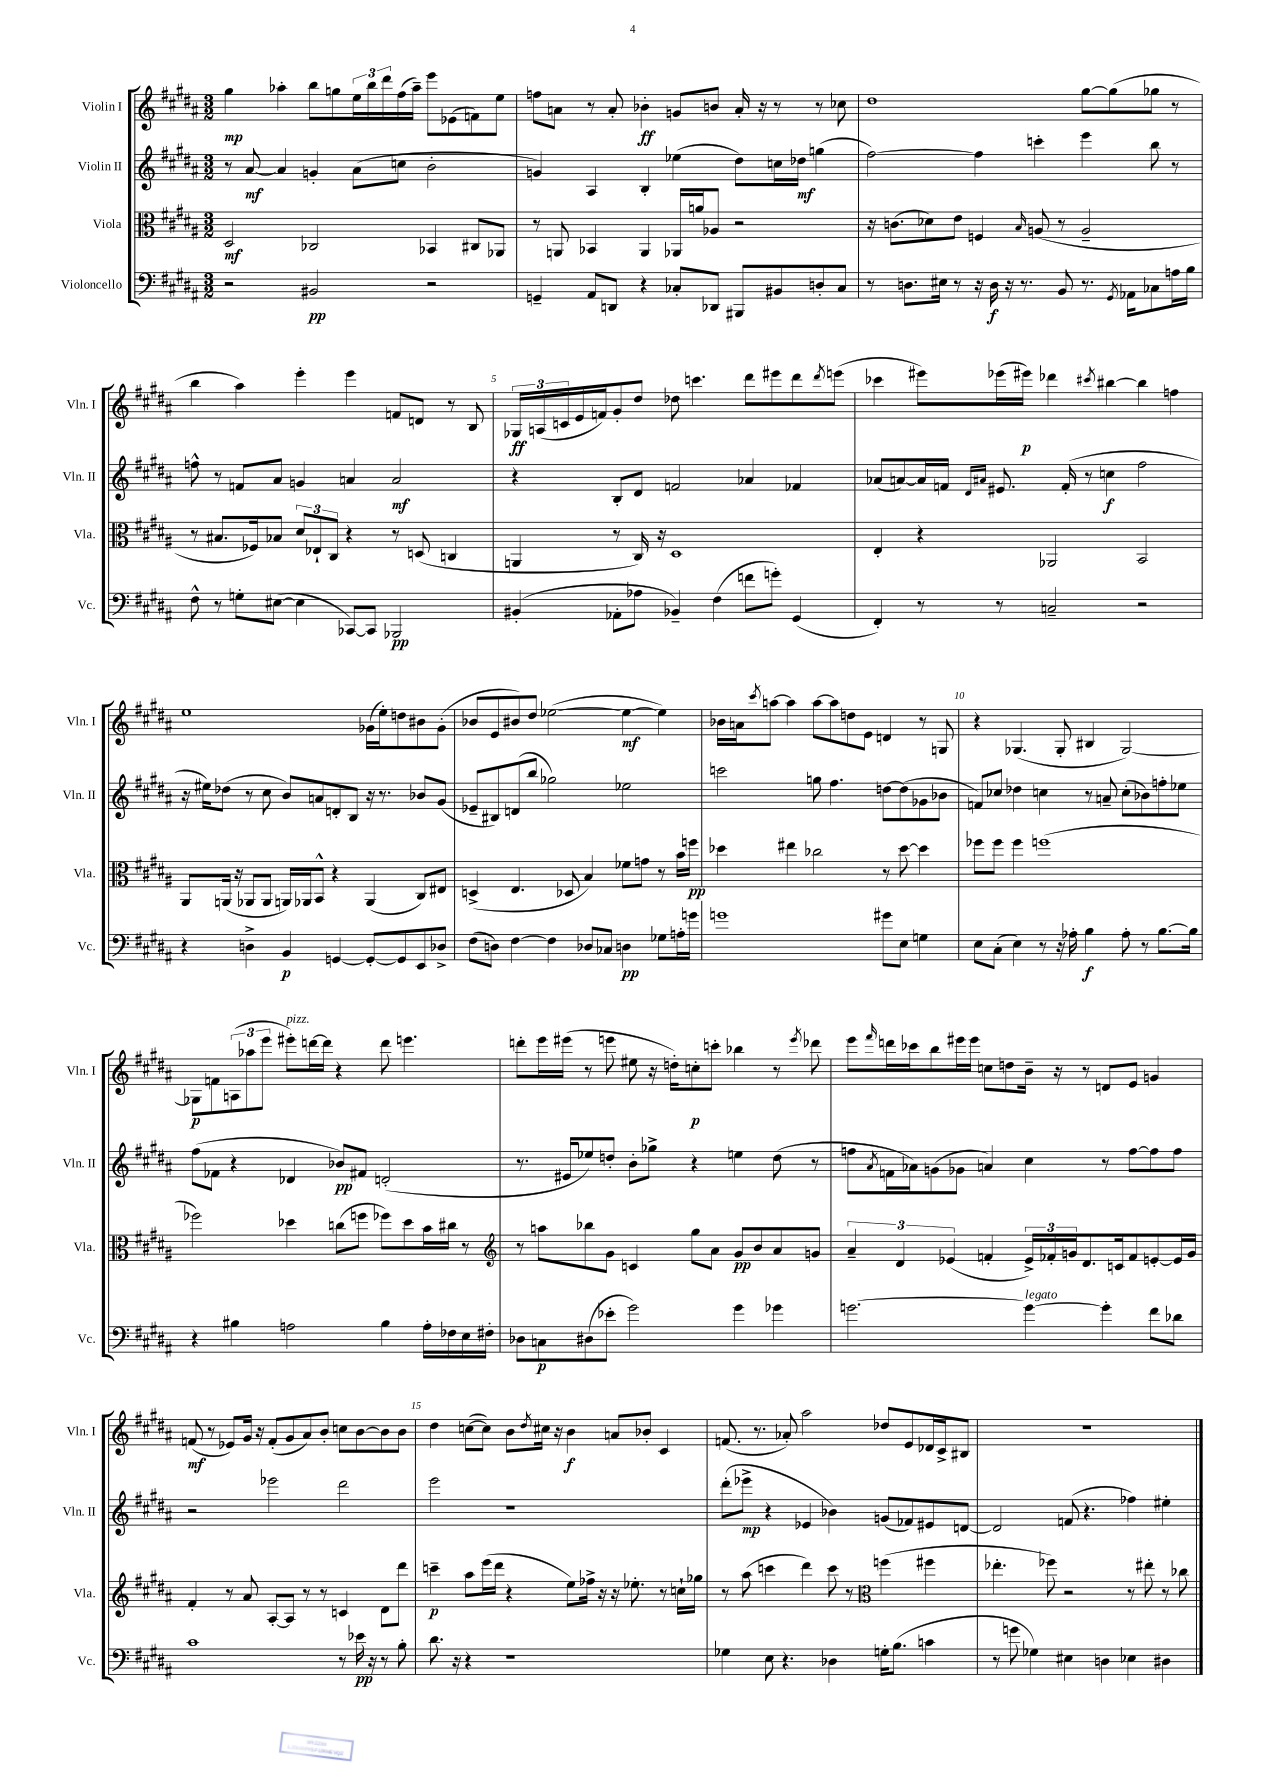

**kern	**kern	**kern	**kern
*staff4	*staff3	*staff2	*staff1
*clefF4	*clefC3	*clefG2	*clefG2
*k[f#c#g#d#a#]	*k[f#c#g#d#a#]	*k[f#c#g#d#a#]	*k[f#c#g#d#a#]
*M3/2	*M3/2	*M3/2	*M3/2
2r	2D#	8r	4gg#
.	.	[8a#	.
.	.	4a#]	4aa-'
2BB#	2C-	4g'	8bb
.	.	.	8gg
.	.	(8a#	24ee
.	.	.	24bb
.	.	.	24ddd#
.	.	8cc	(16ff#
.	.	.	16aa-~)
2r	4BB-	2b'	8eee
.	.	.	(8e-
.	8C#	.	8f)
.	8AA-	.	8ee
=	=	=	=
4GG~	8r	4g)	8ff
.	8AA	.	8a
8AA#	4BB-	4A#	8r
8DD	.	.	8a'
4r	4AA	4B'	4b-'
8C-'	16AA-	(4ee-	8g
.	16a	.	.
8DD-	8A-	.	8b
8BBB#	2r	8dd#)	16a'
.	.	.	16r
8BB#	.	16cc	8r
.	.	16dd-	.
8D'	.	(4gg	8r
8C-	.	.	8cc-
=	=	=	=
8r	16r	[2ff#)	1dd#
.	(8.c	.	.
8.D	.	.	.
.	8d-)	.	.
16E#	.	.	.
8r	8e	.	.
16r	4F	4ff#]	.
16D	.	.	.
16r	.	.	.
8.r	.	.	.
.	16qqB	.	.
.	(8A	4ccc'	.
8BB	8r	.	.
8.r	2A~	4eee	[8gg#
.	.	.	(8gg#]
8qGG#	.	.	.
16AA-	.	.	.
8C-	.	8bb	8gg-
16A	.	8r	8r
16B	.	.	.
=	=	=	=
8F#^^	8r	8ff^^	4bb
8r	8.B#	8r	.
8G'	.	8f	4aa#)
.	16F-)	.	.
([8E#	8B-	8a#	.
4E#]	12d#	4g	4eee'
.	12E-`	.	.
.	12C#	.	.
[8CC-)	4r	4a	4eee
8CC-]	.	.	.
2BBB-	8r	2a	8f
.	(8D	.	8d
.	4C	.	8r
.	.	.	8B
=	=	=	=
(4BB#'	4AA	4r	24G-
.	.	.	(24A
.	.	.	24c
.	.	.	16e
.	.	.	16f)
8AA-'	8r	8B'	8g#'
8A-	16C#)	8d#	8dd#
.	16r	.	.
4BB-~)	1D#	2f	8dd-
.	.	.	4.ccc
(4F#	.	.	.
8f	.	4a-	8ddd#
8g')	.	.	8eee#
(4GG#	.	4f-	8ddd#
.	.	.	8qddd#
.	.	.	(8eee
=	=	=	=
4FF#')	4E'	(8a-	4ccc-
.	.	[8a)	.
8r	4r	16a]	8eee#)
.	.	16f	.
.	.	16qqd#	.
.	.	16qqa#	.
8r	.	8.e#	(16eee-
.	.	.	16eee#)
2C~	2AA-	.	4ddd-
.	.	(16f'	.
.	.	8r	.
.	.	.	8qccc#
.	.	4cc	[4bb#
2r	2BB	2ff#	4bb#]
.	.	.	4ff
=	=	=	=
4r	8AA#	16r	1ee
.	.	16ee#)	.
.	(16AA	(8dd-	.
.	16r	.	.
4D^	8AA-	8r	.
.	8AA-	8cc#	.
4BB	16AA)	8b)	.
.	16AA-	.	.
.	8BB^^	8a	.
[4GG	4r	8d'	.
.	.	8B	.
8GG'_	(4AA-	16r	(16g-
.	.	8.r	16ee')
8GG]	.	.	8dd
8EE	8C#)	8b-	8b#
8D-^	8E#	(8g#	(8g-'
=	=	=	=
(8F#	(4D^	8e-~	8b-
8D)	.	8B#)	8e
[4F#	4.E	(8d	8b#)
.	.	8bb	8dd#
4F#]	.	2gg-)	([2ee-
.	8D-	.	.
8D-	4B)	.	.
8C-	.	.	.
4D	8f-	2ee-	4ee-_
.	8g	.	.
8G-	8r	.	4ee-])
16A'	16b	.	.
16g	16ff	.	.
=	=	=	=
1g	4dd-	2ccc	16b-
.	.	.	16a
.	.	.	8qccc#
.	.	.	[8aa
.	4ee#	.	4aa]
.	2cc-	8gg	[8aa
.	.	4.ff#	8aa]
.	.	.	8dd
.	.	.	8e
8g#	8r	[8dd	4d
8E	[8dd-	(8dd]	.
4G	4dd-]	8g-	8r
.	.	8b-	8G
=	=	=	=
8E	8ff-	8f)	4r
(8C#'	8ff-	8cc-	.
4E)	4ff-	4dd-	(4.G-
8r	(1ff	4cc	.
16r	.	.	8G-'
16A-'	.	.	.
4B	.	8r	4B#
.	.	8a~	.
8A-'	.	(8cc'	[2G-)
8r	.	8b-)	.
[8.B	.	8ff'	.
.	.	8ee-	.
16B]	.	.	.
=	=	=	=
4r	2ff-)	(8ff#	8G-]
.	.	8f-	8f
4B#	.	4r	(12A
.	.	.	12aa-
.	.	.	12eee
2A	4dd-	4d-	8eee#')
.	.	.	[16ddd
.	.	.	16ddd]
.	(8cc	8b-)	4r
.	8ff	8f#	.
4B#	8ff-)	(2d'	8ddd
.	8dd-	.	4.eee
16A'	16b	.	.
16F-	16cc#	.	.
16E	8r	.	.
16F#'	.	.	.
=	=	=	=
*	*clefG2	*	*
8D-	8r	8.r	8ddd'
8C	8aa	.	16eee
.	.	16e#	(16eee#
(8D#	8bb-	8ee-)	8r
8e-'	8g#	8dd'	8eee
2g#)	4c	8b'	8ee#
.	.	8gg-^	16r
.	.	.	16dd')
.	8gg#	4r	8cc'
.	8a#	.	8ccc'
4g#	8g#	4ee	4bb-
.	8b	.	.
4g-	8a#	(8dd	8r
.	.	.	8qeee
.	8g	8r	8ddd-
=	=	=	=
[2.g	6a#~	8ff	8eee
.	.	8qa#	16qqfff#
.	.	16f	16ddd
.	6d#	.	.
.	.	16a-)	16ccc-
.	.	(8g	8bb
.	(6e-	.	.
.	.	8g-	16eee#
.	.	.	16eee#
.	4f'	4a)	8cc
.	.	.	8dd
4g_	24e-^)	4cc#	16b~
.	24f-'	.	.
.	.	.	16r
.	24g	.	.
.	8.d#	.	8r
4g']	.	8r	8d
.	16c	.	.
.	8f-	[8ff	8e
8f#	[8e'	8ff]	4g
8d-	16e]	8ff	.
.	16g	.	.
=	=	=	=
1c#	4f#'	2r	(8f
.	.	.	8r
.	8r	.	8e-)
.	8a#	.	16g#
.	.	.	16r
.	[8A#'	2eee-	(8f'
.	8A#]	.	8g#
.	8r	.	8a#)
.	8r	.	8b'
8r	4c	2ddd#	8cc
16e-	.	.	[8b
16r	.	.	.
8r	8d#	.	8b]
8B'	8ddd#	.	8b
=	=	=	=
8.d#	4ccc~	2eee	4dd#
16r	.	.	.
4r	8aa#	.	([8cc
.	(16eee	.	8cc])
.	16ddd#	.	.
1r	4r	1r	8b
.	.	.	8qdd#
.	.	.	16cc#
.	.	.	16r
.	8ee)	.	4b
.	16ff-^	.	.
.	16r	.	.
.	16r	.	8a
.	8.ee-'	.	.
.	.	.	8b-'
.	8r	.	4c#
.	16cc`	.	.
.	16gg-	.	.
=	=	=	=
4G-	8r	(8ddd#'	(8.f
.	(8aa#	8eee-^	.
.	.	.	8.r
8E	4ccc	4r	.
4.r	.	.	8a-')
.	4ddd#)	4e-	2aa#
4D-	8ccc	4b-)	.
.	8r	.	.
*	*clefC3	*	*
16G'	(4ff	(8g	8dd-
(8.B	.	.	.
.	.	8f-)	8e
4c	4ff#	8e#	16d-
.	.	.	16c#^
.	.	[8d	8B#
=	=	=	=
8r	4.ee-'	2d]	1.r
8g	.	.	.
4G-)	.	.	.
.	8ff-)	.	.
4E#	2r	(8f	.
.	.	4.r	.
4D	.	.	.
4E-	8r	4ff-)	.
.	8ee#'	.	.
4D#	8r	4ee#'	.
.	8cc-	.	.
==	==	==	==
*-	*-	*-	*-
